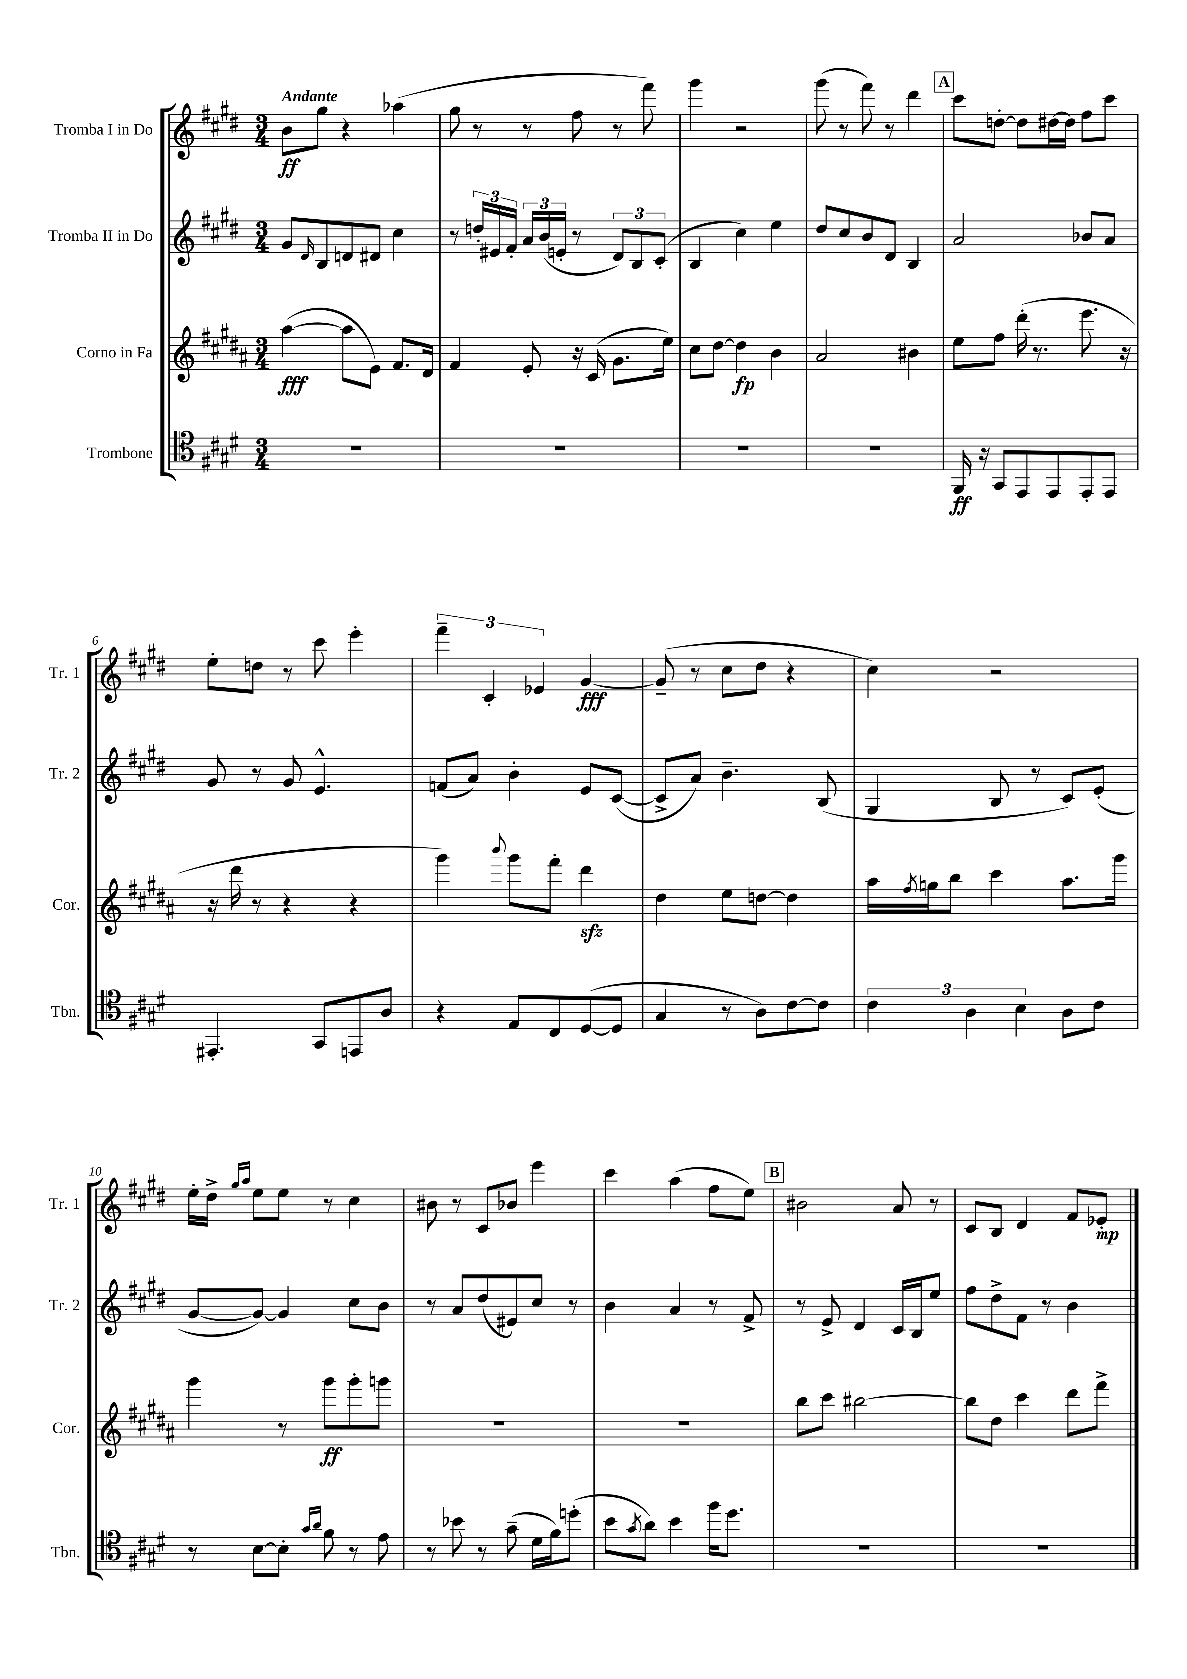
<<
\new StaffGroup <<
\new Staff = "s0" \with { instrumentName = "Tromba I in Do" shortInstrumentName = "Tr. 1" } {
    \clef treble \key e \major \numericTimeSignature \time 3/4 \tempo "Andante"
    b'8\ff gis''8 r4 aes''4( |
    gis''8 r8 r8 fis''8 r8 fis'''8) |
    gis'''4 r2 |
    gis'''8( r8 fis'''8) r8 dis'''4 |
    \mark \markup { \box "A" } cis'''8 d''8~-. d''8 dis''16~ dis''16 fis''8 cis'''8 |
    e''8-. d''8 r8 cis'''8 e'''4-. |
    \tuplet 3/2 { fis'''4-- cis'4-. ees'4 } gis'4~\fff |
    gis'8--( r8 cis''8 dis''8 r4 |
    cis''4) r2 |
    e''16-. dis''16-> \grace { gis''16 a''16 } e''8 e''8 r8 cis''4 |
    bis'8 r8 cis'8 bes'8 e'''4 |
    cis'''4 a''4( fis''8 e''8) |
    \mark \markup { \box "B" } bis'2 a'8 r8 |
    cis'8 b8 dis'4 fis'8 ees'8-.\mp \bar "|." |
}
\new Staff = "s1" \with { instrumentName = "Tromba II in Do" shortInstrumentName = "Tr. 2" } {
    \clef treble \key e \major \numericTimeSignature \time 3/4
    gis'8 \grace { dis'16 } b8 d'8 dis'8 cis''4 |
    r8 \tuplet 3/2 { d''16-. eis'16 fis'16-. } \tuplet 3/2 { a'16 b'16( e'16-. } r8 \tuplet 3/2 { dis'8) b8 cis'8-.( } |
    b4 cis''4) e''4 |
    dis''8 cis''8 b'8 dis'8 b4 |
    \mark \markup { \box "A" } a'2 bes'8 a'8 |
    gis'8 r8 gis'8 e'4.-^ |
    f'8( a'8) b'4-. e'8 cis'8~( |
    cis'8-> a'8) b'4.-- b8( |
    gis4 b8 r8 cis'8) e'8-.( |
    gis'8~ gis'8~) gis'4 cis''8 b'8 |
    r8 a'8 dis''8( eis'8) cis''8 r8 |
    b'4 a'4 r8 fis'8-> |
    \mark \markup { \box "B" } r8 e'8-> dis'4 cis'16 b16 e''8 |
    fis''8 dis''8-> fis'8 r8 b'4 \bar "|." |
}
\new Staff = "s2" \with { instrumentName = "Corno in Fa" shortInstrumentName = "Cor." } {
    \clef treble \key b \major \numericTimeSignature \time 3/4
    ais''4~\fff( ais''8 e'8) fis'8. dis'16 |
    fis'4 e'8-. r16 cis'16( gis'8. e''16) |
    cis''8 dis''8~ dis''4\fp b'4 |
    ais'2 bis'4 |
    \mark \markup { \box "A" } e''8 fis''8 dis'''16-.( r8. e'''8. r16 |
    r16 dis'''16 r8 r4 r4 |
    gis'''4) \appoggiatura { b'''8 } gis'''8 fis'''8-. dis'''4\sfz |
    dis''4 e''8 d''8~ d''4 |
    ais''16 \acciaccatura { fis''8 } g''16 b''8 cis'''4 ais''8. gis'''16 |
    gis'''4 r8 gis'''8\ff gis'''8-. g'''8 |
    R2. |
    R2. |
    \mark \markup { \box "B" } b''8 cis'''8 bis''2~ |
    bis''8 dis''8 cis'''4 dis'''8 fis'''8-> \bar "|." |
}
\new Staff = "s3" \with { instrumentName = "Trombone" shortInstrumentName = "Tbn." } {
    \clef tenor \key e \major \numericTimeSignature \time 3/4
    R2. |
    R2. |
    R2. |
    R2. |
    \mark \markup { \box "A" } fis,16\ff r16 gis,8 e,8 e,8 e,8-. e,8 |
    eis,4.-. gis,8 e,8 a8 |
    r4 e8 cis8 dis8~( dis8 |
    gis4 r8 a8) cis'8~ cis'8 |
    \tuplet 3/2 { cis'4 a4 b4 } a8 cis'8 |
    r8 b8~ b8-. \grace { gis'16 a'16 } fis'8 r8 e'8 |
    r8 bes'8 r8 gis'8--( dis'16 fis'16) d''8-.( |
    b'8 \acciaccatura { gis'8 } a'8) b'4 fis''16 dis''8. |
    \mark \markup { \box "B" } R2. |
    R2. \bar "|." |
}
>>
>>
